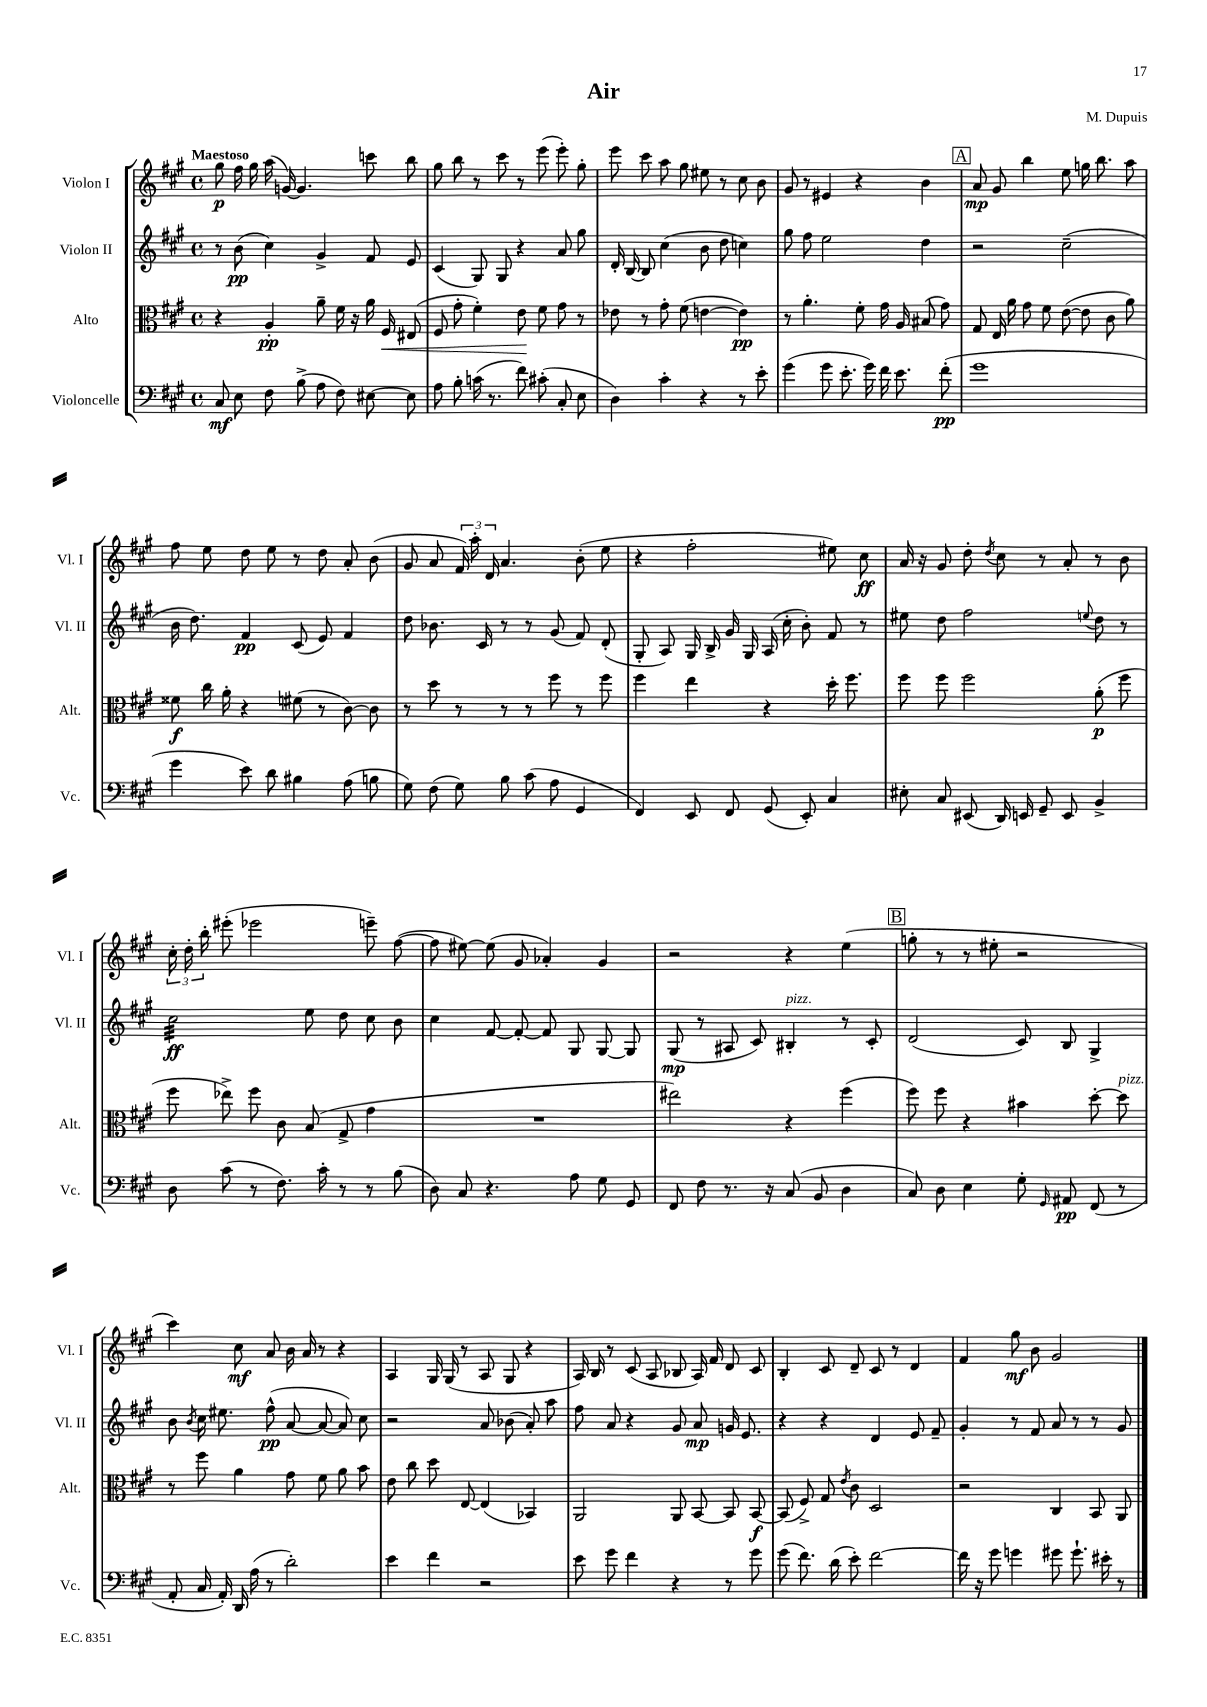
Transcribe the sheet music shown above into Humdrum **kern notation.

**kern	**kern	**kern	**kern
*staff4	*staff3	*staff2	*staff1
*clefF4	*clefC3	*clefG2	*clefG2
*k[f#c#g#]	*k[f#c#g#]	*k[f#c#g#]	*k[f#c#g#]
*M4/4	*M4/4	*M4/4	*M4/4
*met(c)	*met(c)	*met(c)	*met(c)
8C#	4r	8r	8gg#
8E	.	(8b	16ff#
.	.	.	16gg#
8F#	4A'	4cc#)	(16aa
.	.	.	[16g)
(8B^	.	.	4.g]
8A	8a~	4g#^	.
8F#)	16f#	.	.
.	16r	.	.
[8E#	16a	8f#	8ccc
.	16F#	.	.
8E#]	(8E#	8e	8bb
=	=	=	=
8A	8F#	(4c#	8gg#
8B'	8g#'	.	8bb
(16c	4f#')	8G#)	8r
8.r	.	.	.
.	.	8G#	8ccc#
8f#)	8e	4r	8r
(8c#'	8f#	.	(8eee
8C#'	8g#	8a	8eee')
8E	8r	8gg#	8gg#'
=	=	=	=
4D)	8e-	16d'	8eee
.	.	[16B	.
.	8r	8B]	8ccc#
4c#'	8g#'	(4cc#	8aa
.	(8f#	.	8gg#
4r	[4e	8b	8ee#
.	.	8dd	8r
8r	4e])	4cc)	8cc#
8e'	.	.	8b
=	=	=	=
(4g#	8r	8gg#	8g#
.	4.a'	8ff#	8r
8g#	.	2ee	4e#
8.e'	.	.	.
.	8f#'	.	4r
16g#)	.	.	.
16f#	16g#	.	.
8.e	16A	.	.
.	(8B#	4dd	4b
(8f#'	8g#)	.	.
=	=	=	=
1g#	8G#	2r	8a
.	16E	.	8g#
.	16a	.	.
.	8g#	.	4bb
.	8f#	.	.
.	([8e	(2cc#~	8ee
.	8e]	.	16gg
.	.	.	8.bb
.	8c#	.	.
.	8a)	.	8aa
=	=	=	=
4g#	8f##	16b	8ff#
.	.	8.dd)	.
.	16cc#	.	8ee
.	16a'	.	.
8e)	4r	4f#	8dd
8d	.	.	8ee
4B#	(8f#	(8c#	8r
.	8r	8e)	8dd
(8A	[8c#)	4f#	8a'
8B	8c#]	.	(8b
=	=	=	=
8G#)	8r	8dd	8g#
(8F#	8dd	8.b-	8a
8G#)	8r	.	24f#)
.	.	.	24aa'
.	.	16c#	.
.	.	.	24d
8B	8r	8r	4.a
(8c#	8r	8r	.
8A	8ff#	(8g#	.
4GG#	8r	8f#)	(8b'
.	8ff#	(8d'	8ee
=	=	=	=
4FF#)	4ff#	8G#'	4r
.	.	8A)	.
8EE	4ee	16G#	2ff#'
.	.	16B^	.
8FF#	.	16g#	.
.	.	16G#	.
(8GG#	4r	(16A	.
.	.	16cc#'	.
8EE')	.	8b')	.
4C#	16dd'	8f#	8ee#)
.	8.ff#	.	.
.	.	8r	8cc#
=	=	=	=
8E#'	8ff#	8ee#	16a
.	.	.	16r
8C#	8ff#	8dd	8g#
(8EE#	2ff#	2ff#	8dd'
.	.	.	8qdd
16DD)	.	.	8cc#
16EE	.	.	.
8GG#~	.	.	8r
8EE	.	.	8a'
.	.	8qqee	.
4BB^	(8a'	8dd	8r
.	8ff#	8r	8b
=	=	=	=
8D	8ff#	2cc#	24cc#'
.	.	.	24dd'
.	.	.	24bb'
(8c#	8ee-^)	.	(8eee#'
8r	8ff#	.	2eee-
8.F#)	8c#	.	.
.	(8B	8ee	.
16c#'	.	.	.
8r	8G#^	8dd	.
8r	4g#	8cc#	8eee~)
(8B	.	8b	([8ff#
=	=	=	=
8D)	1r	4cc#	8ff#]
8C#	.	.	[8ee#)
4.r	.	[8f#	(8ee#]
.	.	8f#'_	8g#
.	.	8f#]	4a-')
8A	.	8G#	.
8G#	.	[8G#	4g#
8GG#	.	8G#]	.
=	=	=	=
8FF#	2ee#)	(8G#	2r
8F#	.	8r	.
8.r	.	8A#	.
.	.	8c#)	.
16r	.	.	.
(8C#	4r	4B#'	4r
8BB	.	.	.
4D	(4ff#	8r	(4ee
.	.	8c#'	.
=	=	=	=
8C#)	8ff#)	(2d	8gg'
8D	8ff#	.	8r
4E	4r	.	8r
.	.	.	8ee#'
8G#'	4b#	8c#)	2r
16qqGG#	.	.	.
8AA#	.	8B	.
(8FF#	[8dd'	4G#^	.
8r	8dd]	.	.
=	=	=	=
8AA'	8r	8b	4ccc#)
.	.	8qb	.
16C#	8ff#	16cc#	.
16AA')	.	8.ee#	.
16DD	4a	.	8cc#
(16A	.	.	.
8r	.	(8ff#^^	8a
2d')	8g#	[8a	16b
.	.	.	16a
.	8f#	8a_	8r
.	8a	8a])	4r
.	8b	8cc#	.
=	=	=	=
4e	8e	2r	4A
.	8cc#	.	.
4f#	8dd	.	16G#
.	.	.	(16G#
.	[8E	.	8r
2r	(4E]	8a	8A
.	.	(8b-	8G#
.	4BB-)	8a')	4r
.	.	8aa	.
=	=	=	=
8e	2AA	8ff#	16A)
.	.	.	16B
8g#	.	8a	8r
4f#	.	4r	(8c#
.	.	.	8A
4r	8AA	8g#	8B-
.	[8BB	8a	16A)
.	.	.	16f#
8r	8BB]	16g	8d
.	.	8.e	.
8g#	[8BB	.	8c#
=	=	=	=
(8g#	(8BB]	4r	4B'
8.f#)	8F#^)	.	.
.	8G#	4r	8c#
(16d	.	.	.
.	8qe	.	.
8e')	8c#	.	8d~
[2f#	2D	4d	8c#
.	.	.	8r
.	.	8e	4d
.	.	8f#~	.
=	=	=	=
16f#]	2r	4g#'	4f#
16r	.	.	.
8g#	.	.	.
4g	.	8r	8gg#
.	.	8f#	8b
8g#	4C#	8a	2g#
8.g#`	.	8r	.
.	8BB	8r	.
16e#'	.	.	.
8r	8AA	8g#	.
==	==	==	==
*-	*-	*-	*-
